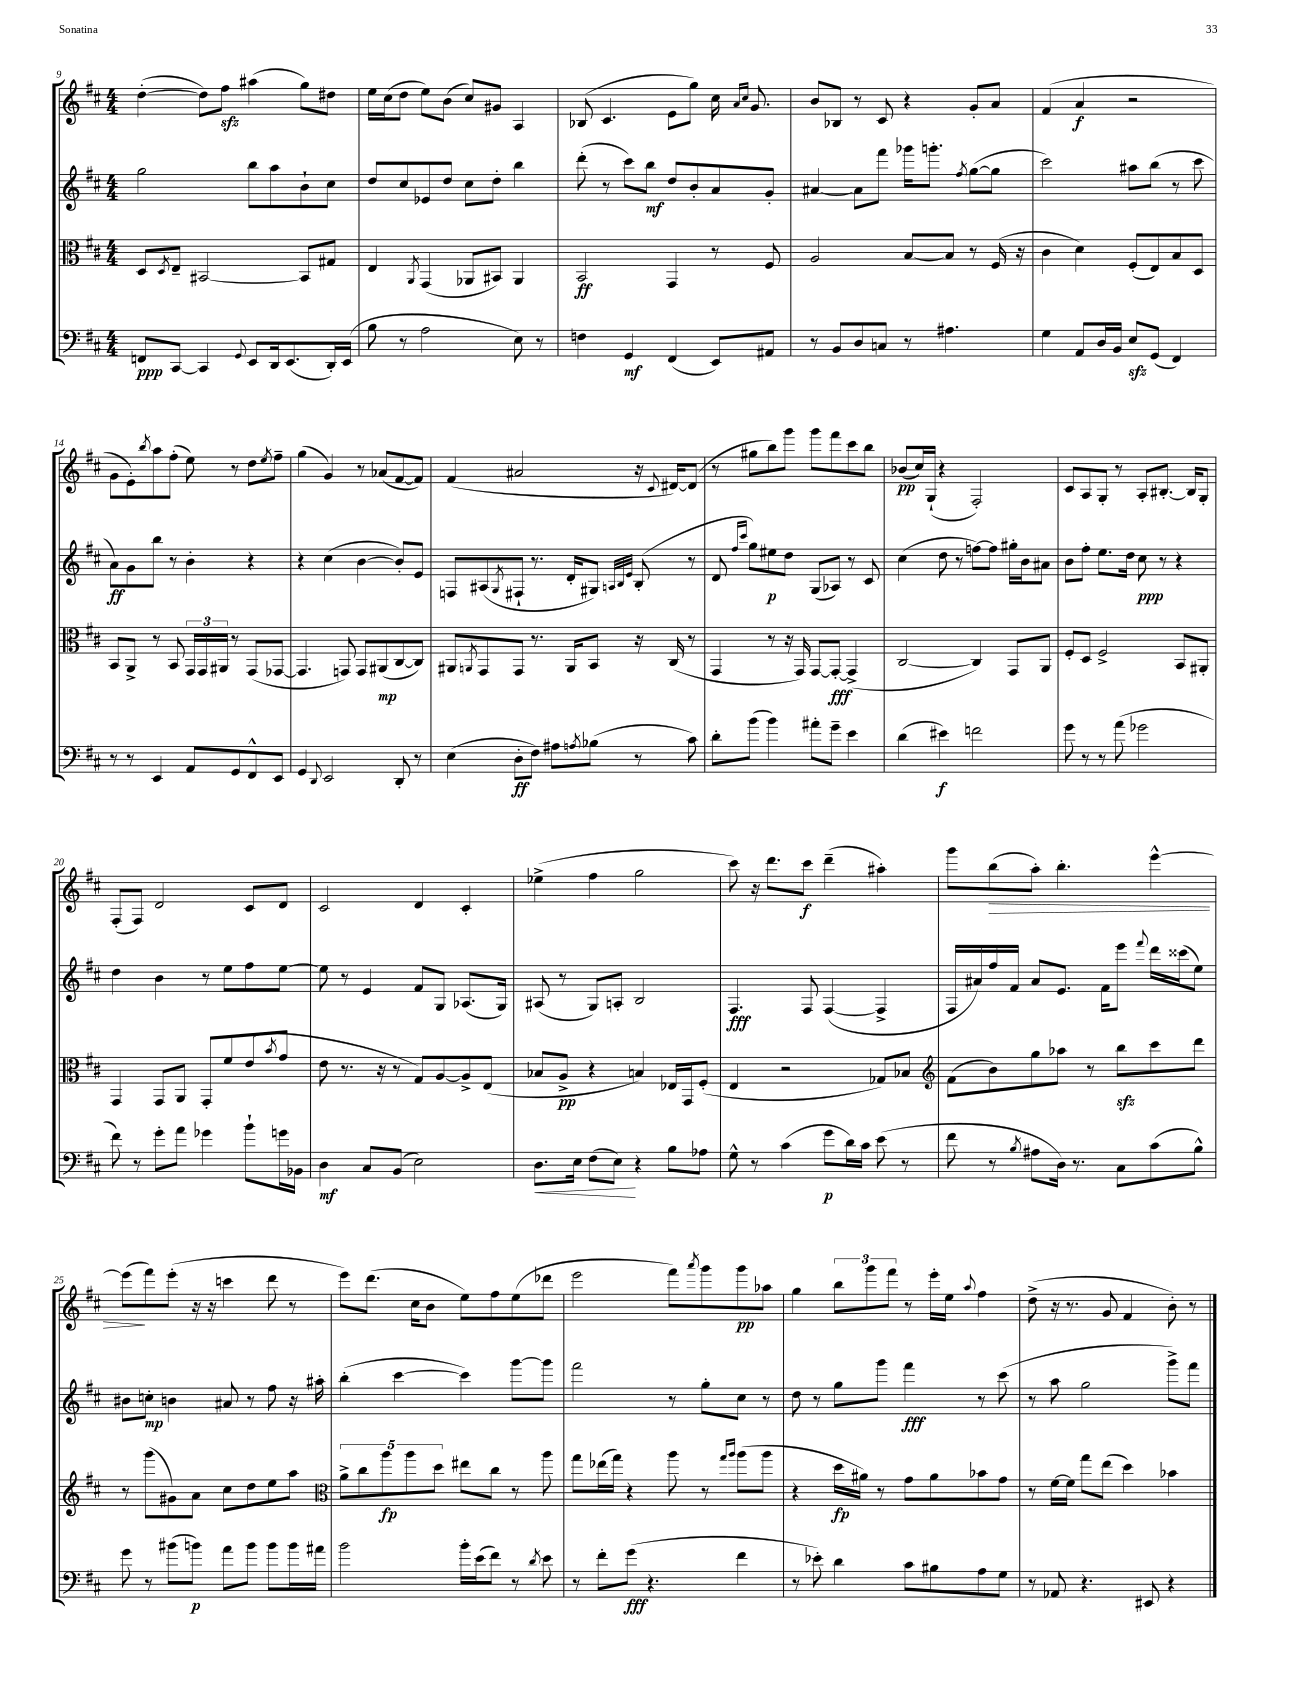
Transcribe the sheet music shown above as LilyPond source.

<<
\new StaffGroup <<
\new Staff = "s0" {
    \clef treble \key d \major \numericTimeSignature \time 4/4
    d''4~-.( d''8) fis''8\sfz ais''4( g''8) dis''8 |
    e''16 cis''16( d''8 e''8) b'8( cis''8) gis'8 a4 |
    bes8( cis'4. e'8 g''8) cis''16 \grace { a'16 cis''16 } g'8. |
    b'8 bes8 r8 cis'8 r4 g'8-. a'8 |
    fis'4( a'4\f r2 |
    g'8 e'8-.) \acciaccatura { b''8 } a''8 fis''8-.( e''8) r8 d''8 \acciaccatura { e''8 } fis''8-- |
    g''4( g'4) r8 aes'8( fis'8~ fis'8) |
    fis'4( ais'2 r16 \appoggiatura { cis'8 } dis'16~) dis'8( |
    r8 gis''8 b''8) g'''8 g'''8 fis'''8 cis'''8 b''8 |
    bes'8\pp( cis''16) g16-!( r4 fis2-.) |
    cis'8 a8 g8-. r8 a8-. bis8.~-. bis16 g8-. |
    fis8-.( fis8) d'2 cis'8 d'8 |
    cis'2 d'4 cis'4-. |
    ees''4->( fis''4 g''2 |
    cis'''8) r16 d'''8. cis'''8\f d'''4--( ais''4-.) |
    g'''8 b''8\>( a''8-.) b''4.-. e'''4~-^ |
    e'''8\!( fis'''8) e'''8-.( r16 r16 c'''4 d'''8 r8 |
    e'''8) d'''8.( cis''16 b'8 e''8) fis''8 e''8( des'''8 |
    e'''2 fis'''8) \acciaccatura { a'''8 } g'''8 g'''8\pp aes''8 |
    g''4 \tuplet 3/2 { b''8 g'''8 fis'''8 } r8 e'''16-. e''16 \appoggiatura { a''8 } fis''4 |
    d''8->( r16 r8. g'8 fis'4 b'8-.) r8 \bar "|." |
}
\new Staff = "s1" {
    \clef treble \key d \major \numericTimeSignature \time 4/4
    g''2 b''8 a''8 b'8-! cis''8 |
    d''8 cis''8 ees'8 d''8 cis''8 d''8-. b''4 |
    d'''8-.( r8 cis'''8) b''8\mf d''8 b'8-. a'8 g'8-. |
    ais'4~ ais'8 fis'''8 ges'''16 g'''8.-. \acciaccatura { fis''8 } g''8~( g''8 |
    cis'''2) ais''8 b''8( r8 cis'''8 |
    a'8\ff) g'8 b''8 r8 b'4-. r4 |
    r4 cis''4( b'4~ b'8-.) e'8 |
    f8 ais8( \acciaccatura { g8 } fis8-! r8. d'16-. gis8) \grace { a32 b32 e'32 } b8-.( r8 |
    d'8 \grace { fis''16 cis'''16 } g''8) eis''8\p d''8 g8( aes8) r8 cis'8 |
    cis''4( d''8 r8 f''8~) f''8 gis''16-. b'16 ais'8 |
    b'8 fis''8-. e''8. d''16 cis''8\ppp r8 r4 |
    d''4 b'4 r8 e''8 fis''8 e''8~ |
    e''8 r8 e'4 fis'8 g8 aes8.( g16) |
    ais8( r8 g8) a8-. b2 |
    fis4.\fff fis8 fis4~( fis4-> |
    fis16 ais'16) fis''16 fis'16 ais'8 e'8. fis'16 e'''8 \appoggiatura { fis'''8 } d'''16 cisis'''16( e''8) |
    bis'8 c''8-.\mp b'4 ais'8 r8 fis''8 r16 ais''16-. |
    b''4-.( cis'''4~ cis'''4) g'''8~ g'''8 |
    fis'''2 r8 g''8-. cis''8 r8 |
    d''8 r8 g''8 g'''8 fis'''4\fff r8 cis'''8( |
    r8 a''8 g''2 g'''8->) fis'''8 \bar "|." |
}
\new Staff = "s2" {
    \clef alto \key d \major \numericTimeSignature \time 4/4
    d8 \acciaccatura { d8 } e8-- bis,2~ bis,8 gis8 |
    e4 \acciaccatura { a,8 } g,4( aes,8 bis,8) aes,4 |
    b,2\ff g,4 r8 fis8 |
    a2 b8~ b8 r8 fis16( r16 |
    cis'4 d'4) fis8-.( e8) b8 d8 |
    b,8 a,8-> r8 b,8 \tuplet 3/2 { g,16 g,16 ais,16 } r8 g,8( ges,8~ |
    ges,4. g,8) g,8 ais,8\mp( cis8~ cis8) |
    ais,8 \acciaccatura { a,8 } g,8 g,8 r8. a,16 b,8 r16 cis16( r8 |
    g,4 r8 r16 g,16) g,8~ g,8~-.\fff g,4->( |
    cis2~ cis4) g,8 a,8 |
    fis8-. d8 fis2-> b,8 ais,8-. |
    g,4 g,8 a,8 g,8-. fis'8 e'8( \acciaccatura { b'8 } g'8 |
    e'8 r8. r16 r8 g8) a8~ a8-> e8( |
    bes8 a8->\pp r4 b4) ees16 g,16 fis8-.( |
    e4 r2 ges8) bes8 |
    \clef treble fis'8( b'8) g''8 aes''8 r8 b''8\sfz cis'''8 d'''8 |
    r8 g'''8( gis'8) a'8 cis''8 d''8 e''8 a''8 |
    \clef alto \tuplet 5/4 { a'8-> cis''8 a''8\fp a''8 d''8 } eis''8 cis''8 r8 a''8 |
    g''8 ees''16( g''16) r4 a''8 r8 \grace { g''16 a''16 } a''8( a''8 |
    r4 d''16\fp ais'16) r8 g'8 ais'8 bes'8 g'8 |
    r8 fis'16~ fis'16 g''8 e''8( d''4) bes'4 \bar "|." |
}
\new Staff = "s3" {
    \clef bass \key d \major \numericTimeSignature \time 4/4
    f,8\ppp cis,8~ cis,4 \appoggiatura { g,8 } e,8 d,16 e,8.( d,16-.) e,16( |
    b8 r8 a2 e8) r8 |
    f4 g,4\mf fis,4( e,8) ais,8 |
    r8 b,8 d8 c8 r8 ais4. |
    g4 a,8 d16 b,16 e8\sfz g,8( fis,4) |
    r8 r8 e,4 a,8 g,8 fis,8-^ e,8 |
    g,4 \appoggiatura { d,8 } e,2 d,8-. r8 |
    e4( d8-.\ff fis8) ais8 \acciaccatura { a8 } bes8( r8 cis'8) |
    d'8-. b'8( b'4) ais'8-. g'8-- e'4 |
    d'4( eis'4\f) f'2 |
    g'8 r8 r8 a'8( ges'2 |
    fis'8) r8 g'8-. a'8 ges'4 b'8-! g'16 bes,16 |
    d4\mf cis8 b,8( e2) |
    d8.\< e16 fis8( e8\!) r4 b8 aes8 |
    g8-^ r8 cis'4( g'8\p d'16) cis'16 e'8( r8 |
    fis'8 r8 \acciaccatura { b8 } ais8 d16) r8. cis8 cis'8( b8-^) |
    g'8 r8 bis'8( b'8\p) a'8 b'8 b'8 b'16 ais'16 |
    b'2 b'16-. e'16( fis'8) r8 \acciaccatura { d'8 } e'8 |
    r8 fis'8-. g'8\fff( r4. fis'4 |
    r8 ees'8-.) d'4 cis'8 bis8 a8 g8 |
    r8 aes,8 r4. eis,8 r4 \bar "|." |
}
>>
>>
\layout { \context { \Score currentBarNumber = #9 } }
